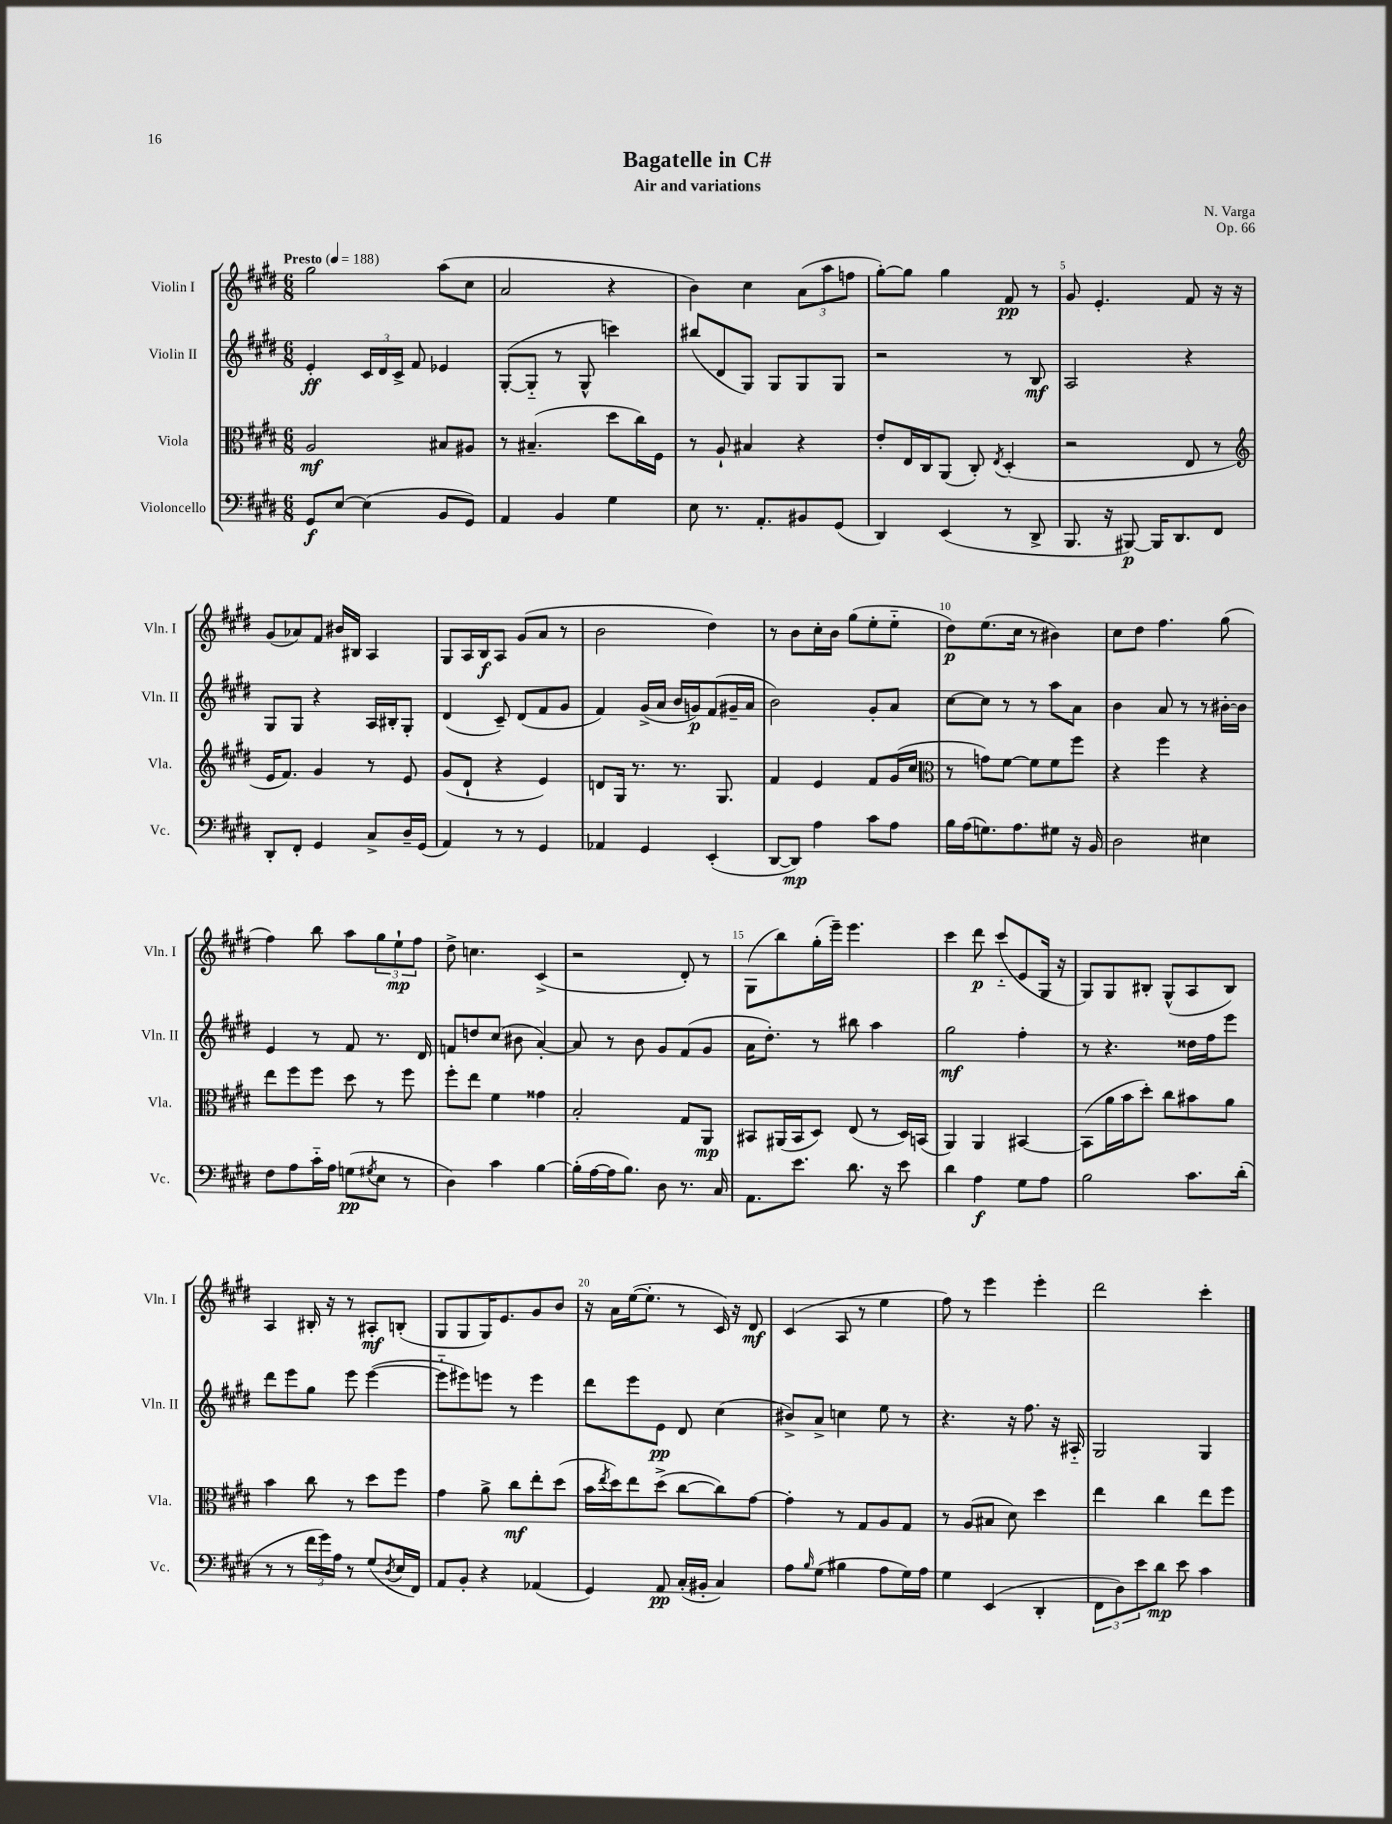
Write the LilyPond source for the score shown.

\header { title = "Bagatelle in C#" composer = "N. Varga" subtitle = "Air and variations" opus = "Op. 66" }
<<
\new StaffGroup <<
\new Staff = "s0" \with { instrumentName = "Violin I" shortInstrumentName = "Vln. I" } {
    \clef treble \key e \major \numericTimeSignature \time 6/8 \tempo "Presto" 4 = 188
    gis''2 a''8( cis''8 |
    a'2 r4 |
    b'4) cis''4 \tuplet 3/2 { a'8( a''8 f''8 } |
    gis''8~-.) gis''8 gis''4 fis'8\pp r8 |
    gis'8 e'4.-. fis'8 r16 r16 |
    gis'8( aes'8) fis'8 bis'16 bis16 a4 |
    gis8 a16 b16\f a8 gis'8( a'8 r8 |
    b'2 dis''4) |
    r8 b'8 cis''16-. b'16 gis''8( e''8-. e''8-_ |
    dis''8\p) e''8.( cis''16 r8 bis'4) |
    cis''8 dis''8 fis''4. gis''8( |
    fis''4) b''8 a''8 \tuplet 3/2 { gis''8 e''8-!\mp fis''8 } |
    dis''8-> c''4. cis'4->( |
    r2 dis'8-.) r8 |
    gis8( b''8) gis''16-.( e'''16--) e'''4. |
    cis'''4 dis'''8\p cis'''8-_( e'8 gis16 r16 |
    gis8) gis8 bis8-. gis8-^( a8 bis8) |
    a4 bis16-. r16 r8 ais8-.\mf b8-.( |
    gis8 gis8 gis16) e'8. gis'8 b'8 |
    r16 a'16 e''16~( e''8.-. r8 cis'16) r16 dis'8\mf |
    cis'4( a8 r8 e''4 |
    fis''8) r8 e'''4 e'''4-. |
    dis'''2 cis'''4-. \bar "|." |
}
\new Staff = "s1" \with { instrumentName = "Violin II" shortInstrumentName = "Vln. II" } {
    \clef treble \key e \major \numericTimeSignature \time 6/8
    e'4-.\ff \tuplet 3/2 { cis'16 dis'16 cis'16-> } fis'8 ees'4 |
    gis8~-.( gis8-_ r8 gis8-^ c'''4) |
    bis''8( dis'8 gis8) gis8 gis8 gis8 |
    r2 r8 b8\mf |
    a2 r4 |
    gis8 gis8 r4 a16 bis16-. gis8-. |
    dis'4( cis'8--) dis'8( fis'8 gis'8 |
    fis'4) gis'16->( a'16 b'16 g'16\p) fis'8( gis'16-- a'16 |
    b'2) gis'8-. a'8 |
    cis''8~ cis''8 r8 r8 a''8 a'8 |
    b'4 a'8 r8 r8 bis'16~-. bis'16 |
    e'4 r8 fis'8 r8. dis'16 |
    f'8 d''8 cis''8( bis'8 a'4~-.) |
    a'8 r8 b'8 gis'8 fis'8( gis'8 |
    a'16 dis''8.-.) r8 bis''8 a''4 |
    gis''2\mf fis''4-. |
    r8 r4. disis''16 fis''16 e'''8 |
    dis'''8 e'''8 gis''8 e'''8 e'''4~( |
    e'''8-_ eis'''8) e'''8 r8 e'''4 |
    dis'''8 e'''8 e'8\pp dis'8 cis''4( |
    bis'8->) a'8-> c''4 e''8 r8 |
    r4. r16 fis''8. r16 ais16-_ |
    gis2 gis4 \bar "|." |
}
\new Staff = "s2" \with { instrumentName = "Viola" shortInstrumentName = "Vla." } {
    \clef alto \key e \major \numericTimeSignature \time 6/8
    a2\mf bis8 ais8 |
    r8 bis4.--( dis''8 cis''16) fis16 |
    r8 a8-! bis4 r4 |
    e'8-. e16 cis16 a,8( cis8-.) \acciaccatura { e8 } dis4-.( |
    r2 e8 r8 |
    \clef treble e'16 fis'8.) gis'4 r8 e'8 |
    gis'8( dis'8-! r4 e'4) |
    d'8 gis16 r8. r8. gis8. |
    fis'4 e'4 fis'8 gis'16( cis''16 |
    \clef alto r8 g'8) fis'8~ fis'8 fis'8 fis''8 |
    r4 fis''4 r4 |
    e''8 fis''8 fis''8 dis''8 r8 fis''8 |
    fis''8-. e''8 fis'4 gisis'4 |
    b2-. gis8 a,8\mp |
    bis,8 ais,16( bis,16 dis8) e8( r8 dis16) b,16( |
    a,4) a,4 bis,4~ |
    bis,8( a'16 b'16 dis''8-.) cis''8 bis'8 a'8 |
    b'4 cis''8 r8 dis''8 fis''8 |
    gis'4 a'8-> cis''8\mf e''8-. dis''8( |
    b'16 \acciaccatura { e''8 } dis''16) e''8 dis''8->( cis''8~ cis''8) gis'8~ |
    gis'4-. r8 gis8 a8 gis8 |
    r8 a8( bis8 dis'8) dis''4 |
    e''4 cis''4 e''8 fis''8 \bar "|." |
}
\new Staff = "s3" \with { instrumentName = "Violoncello" shortInstrumentName = "Vc." } {
    \clef bass \key e \major \numericTimeSignature \time 6/8
    gis,8\f e8~ e4( b,8 gis,8) |
    a,4 b,4 gis4 |
    e8 r8. a,8.-. bis,8 gis,8( |
    dis,4) e,4( r8 dis,8-> |
    b,,8. r16 bis,,8~\p) bis,,16 dis,8. fis,8 |
    dis,8-. fis,8-. gis,4 cis8-> dis16-- gis,16( |
    a,4) r8 r8 gis,4 |
    aes,4 gis,4 e,4-.( |
    dis,8~ dis,8\mp) a4 cis'8 a8 |
    b16 a16( g8.) a8. gis8 r16 b,16 |
    dis2 eis4 |
    fis8 a8 cis'16-_ a16 g8\pp( \acciaccatura { gis8 } e8 r8 |
    dis4) cis'4 b4~ |
    b16-.( a16~ a16 b8.) dis8 r8. cis16 |
    a,8. e'8. dis'8. r16 e'8 |
    dis'4 a4\f gis8 a8 |
    b2 cis'8. dis'16-.( |
    r8 r8 \tuplet 3/2 { fis'16 gis'16) a16 } r8 gis8( \acciaccatura { dis8 } e16 fis,16) |
    a,8 b,8-. r4 aes,4( |
    gis,4) a,8\pp cis16-.( bis,16-. cis4) |
    a8 \grace { b16 } gis8( bis4 a8 gis16) a16 |
    gis4 e,4( dis,4-. |
    \tuplet 3/2 { fis,8 dis8) e'8 } dis'8\mp e'8 cis'4 \bar "|." |
}
>>
>>
\layout { \context { \Score \override BarNumber.break-visibility = ##(#f #t #t) barNumberVisibility = #(every-nth-bar-number-visible 5) } }
